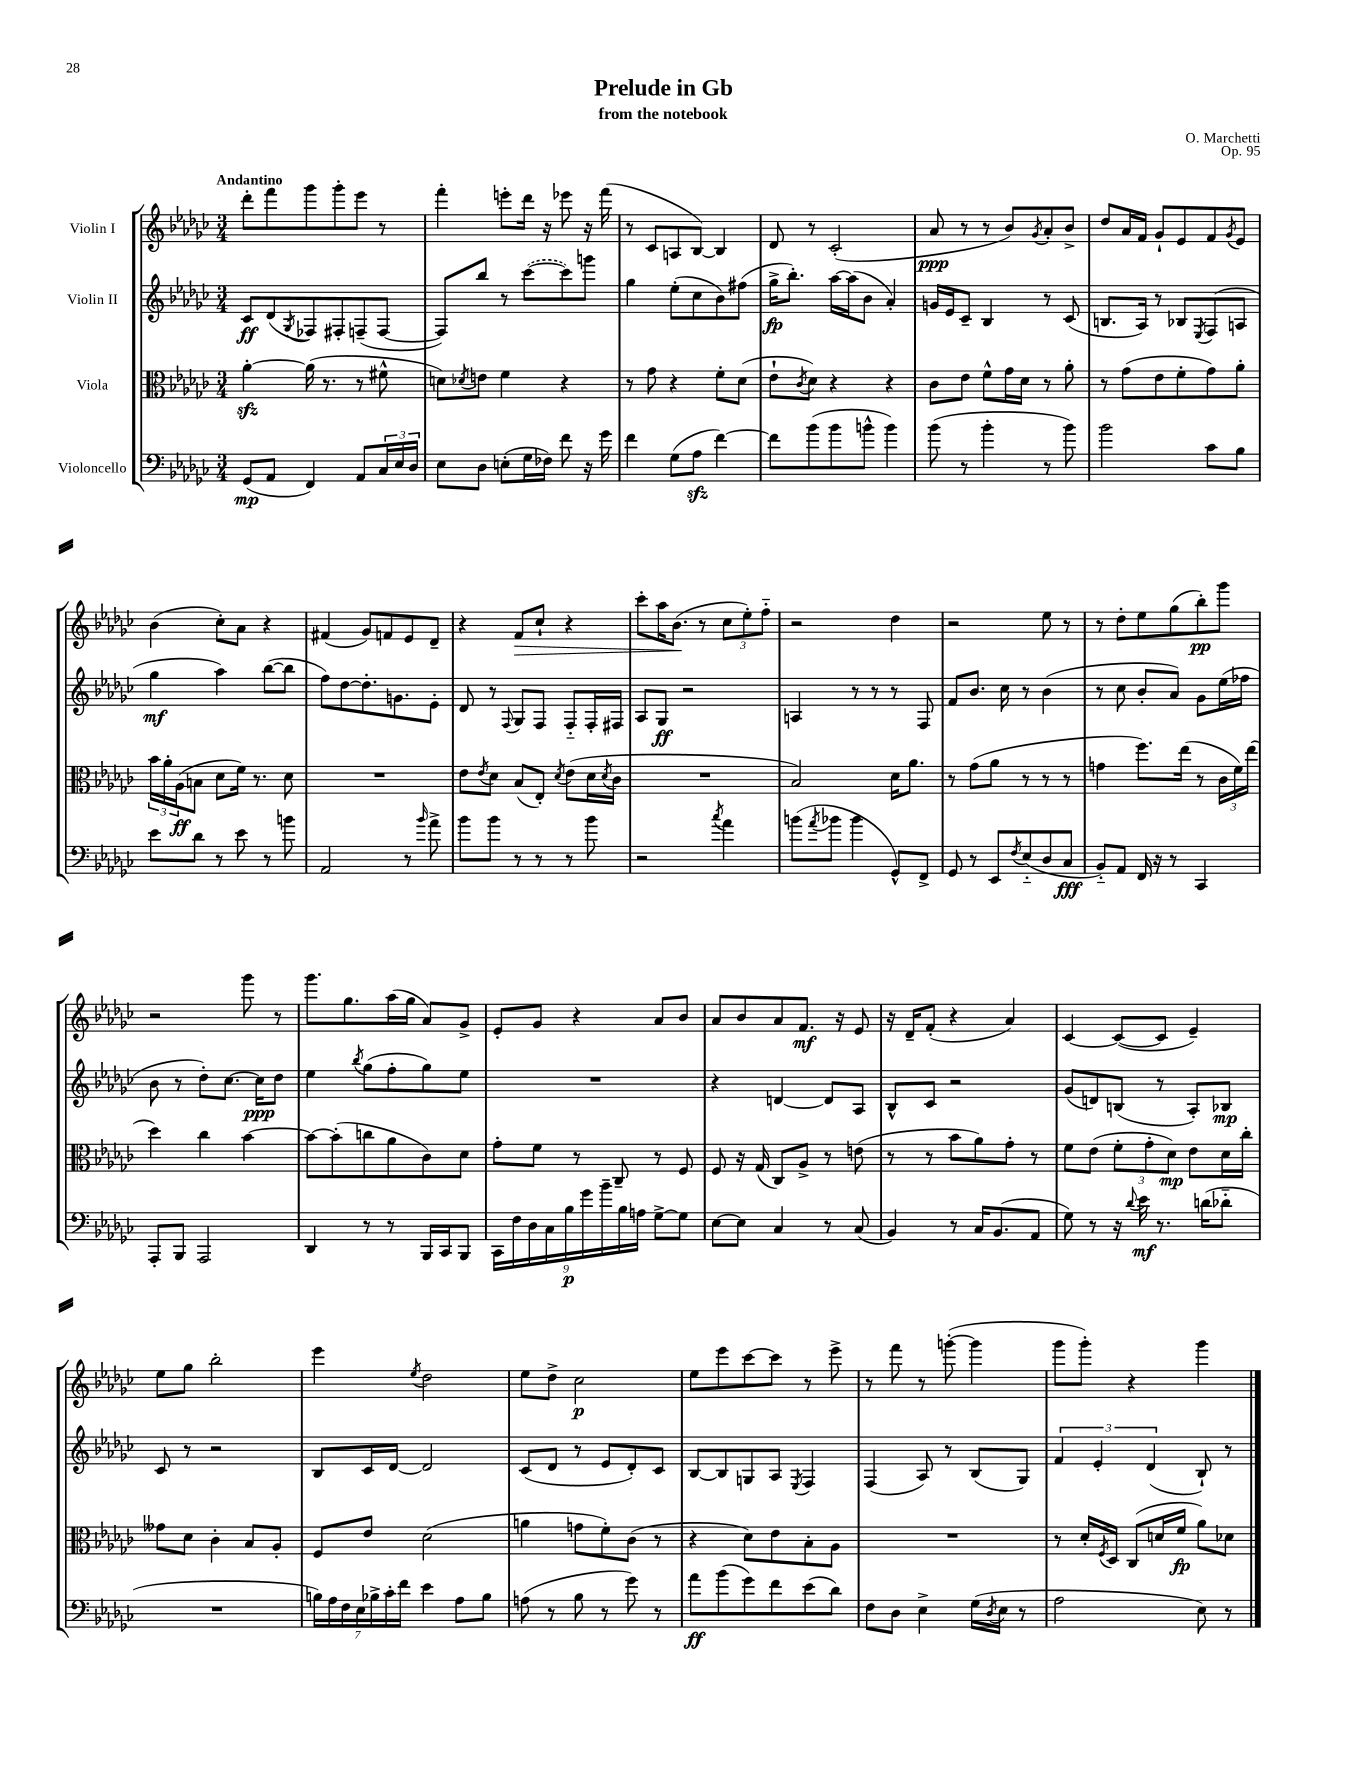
\header { title = "Prelude in Gb" composer = "O. Marchetti" subtitle = "from the notebook" opus = "Op. 95" }
<<
\new StaffGroup <<
\new Staff = "s0" \with { instrumentName = "Violin I" } {
    \clef treble \key ges \major \numericTimeSignature \time 3/4 \tempo "Andantino"
    des'''8-. f'''8 ges'''8 ges'''8-. ees'''8 r8 |
    f'''4-. e'''8-. des'''16 r16 ees'''8 r16 f'''16( |
    r8 ces'8 a8 bes8~) bes4 |
    des'8 r8 ces'2-.( |
    aes'8\ppp r8 r8 bes'8) \acciaccatura { ges'8 } aes'8-. bes'8-> |
    des''8 aes'16 f'16 ges'8-! ees'8 f'8 \acciaccatura { ges'8 } ees'8 |
    bes'4( ces''8-.) aes'8 r4 |
    fis'4( ges'8) f'8 ees'8 des'8-- |
    r4 f'8\> ces''8-! r4 |
    ces'''8-. aes''16 bes'8.\!( r8 \tuplet 3/2 { ces''8 ees''8-.) f''8-_ } |
    r2 des''4 |
    r2 ees''8 r8 |
    r8 des''8-. ees''8 ges''8( bes''8-.\pp) ges'''8 |
    r2 ges'''8 r8 |
    ges'''8. ges''8. aes''16( ges''16 aes'8) ges'8-> |
    ees'8-. ges'8 r4 aes'8 bes'8 |
    aes'8 bes'8 aes'8 f'8.\mf r16 ees'8 |
    r16 des'16-- f'8-.( r4 aes'4) |
    ces'4~ ces'8~( ces'8 ees'4--) |
    ees''8 ges''8 bes''2-. |
    ees'''4 \acciaccatura { ees''8 } des''2 |
    ees''8 des''8-> ces''2\p |
    ees''8 ees'''8 ces'''8~ ces'''8 r8 ees'''8-> |
    r8 f'''8 r8 g'''8~-.( g'''4 |
    ges'''8 ges'''8-.) r4 ges'''4 \bar "|." |
}
\new Staff = "s1" \with { instrumentName = "Violin II" } {
    \clef treble \key ges \major \numericTimeSignature \time 3/4
    ces'8\ff des'8( \acciaccatura { ges8 } fes8) fis8-. f8--( f8~ |
    f8) bes''8 r8 \once \slurDashed ces'''8~( ces'''8) g'''8 |
    ges''4 ees''8-.( ces''8 bes'8) fis''8( |
    ges''16->\fp bes''8.-.) aes''16~ aes''16( bes'8 aes'4-.) |
    g'16 ees'16 ces'8-- bes4 r8 ces'8( |
    b8. aes16) r8 bes8 \acciaccatura { ees8 } f8( a8 |
    ges''4\mf aes''4) bes''8~( bes''8 |
    f''8) des''8~ des''8.-. g'8. ees'8-. |
    des'8 r8 \appoggiatura { f8 } ges8 f8 f8-_ f16-. fis16 |
    aes8 ges8\ff r2 |
    a4 r8 r8 r8 f8 |
    f'8 bes'8. ces''16 r8 bes'4( |
    r8 ces''8 bes'8-. aes'8) ges'8 ees''16( fes''16 |
    bes'8 r8 des''8-.) ces''8.~ ces''16\ppp des''8 |
    ees''4 \acciaccatura { bes''8 } ges''8( f''8-. ges''8) ees''8 |
    R2. |
    r4 d'4~ d'8 aes8 |
    bes8-^ ces'8 r2 |
    ges'8( d'8) b8( r8 aes8-.) bes8\mp |
    ces'8 r8 r2 |
    bes8 ces'16 des'16~ des'2 |
    ces'8( des'8 r8 ees'8 des'8-.) ces'8 |
    bes8~ bes8 g8 aes8 \acciaccatura { ees8 } f4 |
    f4( aes8) r8 bes8( ges8) |
    \tuplet 3/2 { f'4 ees'4-. des'4( } bes8-!) r8 \bar "|." |
}
\new Staff = "s2" \with { instrumentName = "Viola" } {
    \clef alto \key ges \major \numericTimeSignature \time 3/4
    aes'4~-.\sfz aes'16( r8. r8 fis'8-^ |
    d'8) \acciaccatura { des'8 } e'8 f'4 r4 |
    r8 ges'8 r4 f'8-. des'8( |
    ees'8-! \acciaccatura { ces'8 } des'8) r4 r4 |
    ces'8 ees'8 f'8-^ ges'16 des'16 r8 aes'8-. |
    r8 ges'8( ees'8 f'8-. ges'8) aes'8-. |
    \tuplet 3/2 { bes'16 aes'16-. aes16\ff( } b8 des'8 f'16) r8. des'8 |
    R2. |
    ees'8 \acciaccatura { ees'8 } des'8 bes8( ees8-.) \acciaccatura { des'8 } ees'8( des'16 \acciaccatura { des'8 } ces'16 |
    R2. |
    bes2) des'16 aes'8. |
    r8 ges'8( aes'8 r8 r8 r8 |
    g'4 f''8.) ees''16( r8 \tuplet 3/2 { ces'16 f'16) ees''16( } |
    des''4) ces''4 bes'4~ |
    bes'8~ bes'8-.( c''8 aes'8 ces'8) des'8 |
    ges'8-. f'8 r8 ces8-- r8 f8 |
    f8 r16 ges16( ces8) aes8-> r8 e'8( |
    r8 r8 bes'8 aes'8) ges'8-. r8 |
    f'8 ees'8( \tuplet 3/2 { f'8-. ges'8-. des'8\mp) } ees'8 des'16 ces''16-. |
    geses'8 des'8 ces'4-. bes8 aes8-. |
    f8 ees'8 des'2( |
    a'4 g'8 f'8-.) ces'8( r8 |
    r4 des'8) ees'8 bes8-. aes8 |
    R2. |
    r8 des'16-. \acciaccatura { f8 } des16 ces8( d'16 f'16\fp aes'8) des'8 \bar "|." |
}
\new Staff = "s3" \with { instrumentName = "Violoncello" } {
    \clef bass \key ges \major \numericTimeSignature \time 3/4
    ges,8\mp( aes,8 f,4) aes,8 \tuplet 3/2 { ces16 ees16 des16 } |
    ees8 des8 e8-.( ges16 fes16) f'8 r16 ges'16 |
    f'4 ges8( aes8\sfz f'4~) |
    f'8 bes'8( bes'8 b'8-^ b'4) |
    bes'8( r8 bes'4-. r8 bes'8) |
    bes'2 ces'8 bes8 |
    ees'8 des'8 r8 ees'8 r8 b'8 |
    aes,2 r8 \grace { bes'16 } aes'8-> |
    bes'8 bes'8 r8 r8 r8 bes'8 |
    r2 \acciaccatura { ces''8 } aes'4 |
    b'8( \acciaccatura { aes'8 } bes'8 bes'4 ges,8-^) f,8-> |
    ges,8 r8 ees,8 \acciaccatura { f8 } ees8-_( des8 ces8\fff |
    bes,8-_) aes,8 f,16 r16 r8 ces,4 |
    aes,,8-. bes,,8 aes,,2 |
    des,4 r8 r8 bes,,16 ces,16 bes,,8 |
    \tuplet 9/8 { ces,16 f16 des16 ces16 bes16\p ges'16 bes'16-- bes16 a16 } ges8~-> ges8 |
    ees8~ ees8 ces4 r8 ces8( |
    bes,4) r8 ces16 bes,8.( aes,8 |
    ges8) r8 r16 \appoggiatura { des'8 } ees'16\mf r8. d'16( des'8-_ |
    R2. |
    \tuplet 7/4 { b16) aes16 f16 ees16 bes16-> ces'16-. f'16 } ees'4 aes8 bes8 |
    a8( r8 bes8 r8 ges'8) r8 |
    aes'8\ff bes'8( ges'8) f'8 ees'8( des'8) |
    f8 des8 ees4-> ges16( \acciaccatura { des8 } ees16 r8 |
    aes2 ees8) r8 \bar "|." |
}
>>
>>
\layout { \context { \Score \remove "Bar_number_engraver" } }
